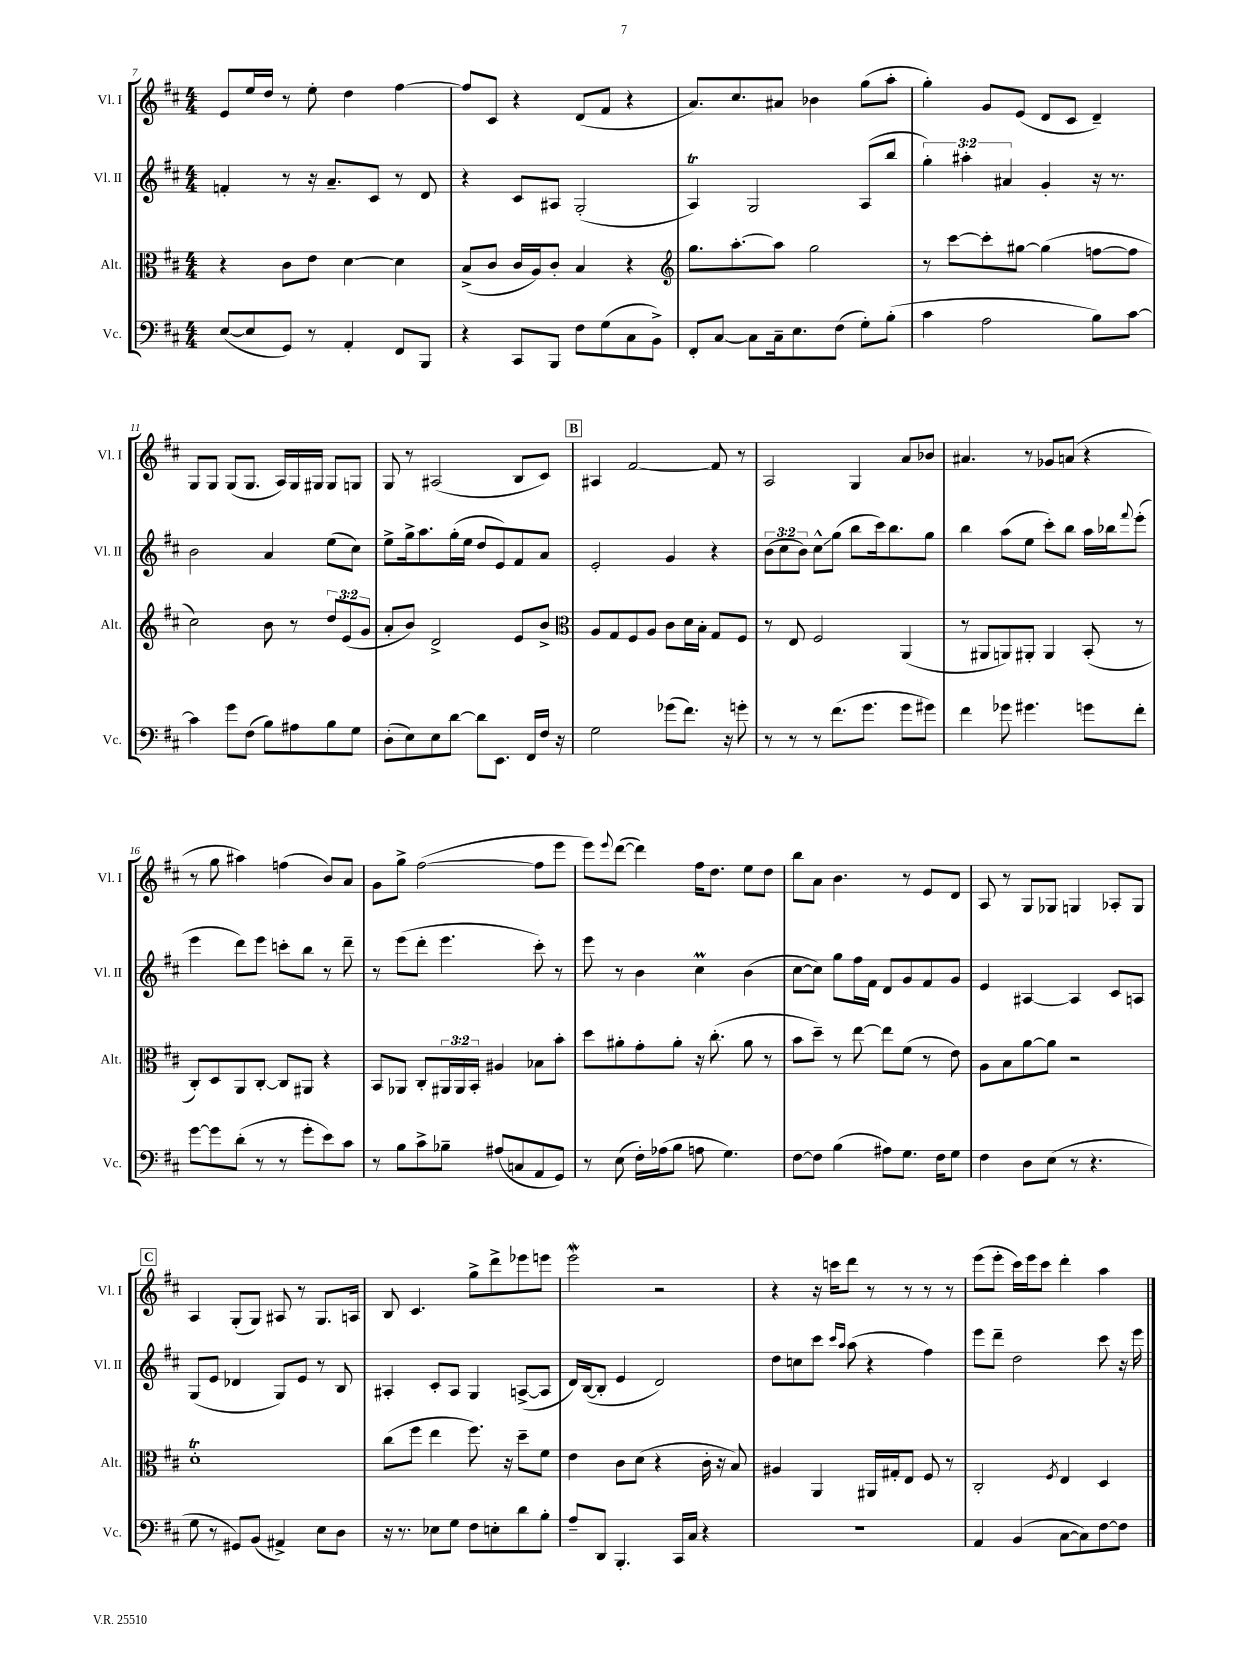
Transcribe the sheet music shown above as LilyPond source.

<<
\new StaffGroup <<
\new Staff = "s0" \with { instrumentName = "Vl. I" shortInstrumentName = "Vl. I" } {
    \clef treble \key d \major \numericTimeSignature \time 4/4
    e'8 e''16 d''16 r8 e''8-. d''4 fis''4~ |
    fis''8 cis'8 r4 d'8( fis'8 r4 |
    a'8.) cis''8. ais'8 bes'4 g''8( a''8-. |
    g''4-.) g'8 e'8( d'8 cis'8 d'4--) |
    g8 g8 g8( g8. a16) g16 gis16 gis8 g8 |
    g8 r8 ais2( b8 cis'8) |
    \mark \markup { \box "B" } ais4 fis'2~ fis'8 r8 |
    a2 g4 a'8 bes'8 |
    ais'4. r8 ges'8 a'8( r4 |
    r8 g''8 ais''4) f''4( b'8) a'8 |
    g'8 g''8-> fis''2~( fis''8 e'''8 |
    e'''8) \appoggiatura { e'''8 } d'''8~( d'''4) fis''16 d''8. e''8 d''8 |
    b''8 a'8 b'4. r8 e'8 d'8 |
    a8 r8 g8 ges8 g4 aes8-. g8 |
    \mark \markup { \box "C" } a4 g8-.( g8) ais8 r8 g8. a16 |
    b8 cis'4. g''8-> d'''8-> ees'''8 e'''8 |
    e'''2\mordent r2 |
    r4 r16 c'''16 d'''8 r8 r8 r8 r8 |
    e'''8( e'''8-. cis'''16) e'''16 cis'''8 d'''4-. a''4 \bar "|." |
}
\new Staff = "s1" \with { instrumentName = "Vl. II" shortInstrumentName = "Vl. II" } {
    \clef treble \key d \major \numericTimeSignature \time 4/4 \override Staff.TupletNumber.text = #tuplet-number::calc-fraction-text
    f'4-. r8 r16 a'8.-- cis'8 r8 d'8 |
    r4 cis'8 ais8 g2-.( |
    a4\trill) g2 a8( b''8 |
    \tuplet 3/2 { g''4-.) ais''4-. ais'4 } g'4-. r16 r8. |
    b'2 a'4 e''8( cis''8) |
    e''8-> g''16-> a''8. g''16-.( e''16 d''8 e'8) fis'8 a'8 |
    \mark \markup { \box "B" } e'2-. g'4 r4 |
    \tuplet 3/2 { b'8( cis''8 b'8) } cis''8-^\glissando g''8( b''8 cis'''16) b''8. g''8 |
    b''4 a''8( e''8 cis'''8-.) b''8 a''16 bes''16 \appoggiatura { fis'''8 } e'''8-.( |
    e'''4 d'''8) e'''8 c'''8-. b''8 r8 d'''8-- |
    r8 e'''8( d'''8-. e'''4. cis'''8-.) r8 |
    e'''8 r8 b'4 cis''4\prall b'4( |
    cis''8~ cis''8) g''8 fis''16 fis'16 d'8 g'8 fis'8 g'8 |
    e'4 ais4~ ais4 cis'8 a8 |
    \mark \markup { \box "C" } g8( e'8 des'4 g8) e'8 r8 b8 |
    ais4-. cis'8-. ais8 g4 a8~->( a8 |
    d'16) b16~( b8-. e'4 d'2) |
    d''8 c''8 cis'''8 \grace { cis'''16 a''16 } a''8( r4 fis''4) |
    e'''8 d'''8-- d''2 cis'''8 r16 e'''16 \bar "|." |
}
\new Staff = "s2" \with { instrumentName = "Alt." shortInstrumentName = "Alt." } {
    \clef alto \key d \major \numericTimeSignature \time 4/4 \override Staff.TupletNumber.text = #tuplet-number::calc-fraction-text
    r4 cis'8 e'8 d'4~ d'4 |
    b8->( cis'8 cis'16 a16) cis'8-. b4 r4 |
    \clef treble g''8. a''8.~-. a''8 g''2 |
    r8 cis'''8~ cis'''8-. gis''8~ gis''4( f''8~ f''8 |
    cis''2) b'8 r8 \tuplet 3/2 { d''8 e'8( g'8 } |
    a'8-. b'8) d'2-> e'8 b'8-> |
    \mark \markup { \box "B" } \clef alto a8 g8 fis8 a8 cis'8 d'16 b16-. g8 fis8 |
    r8 e8 fis2 a,4( |
    r8 ais,8 a,8) ais,8-. ais,4 b,8-.( r8 |
    cis8-.) d8 a,8 cis8~-. cis8 ais,8 r4 |
    b,8 aes,8 cis8-. \tuplet 3/2 { ais,16 ais,16 b,16-. } ais4 bes8 b'8-. |
    d''8 ais'8-. g'8-. ais'8-. r16 cis''8.-.( ais'8 r8 |
    b'8 d''8--) r8 e''8~ e''8 fis'8( r8 e'8) |
    a8 b8 a'8~ a'8 r2 |
    \mark \markup { \box "C" } d'1-.\trill |
    cis''8( fis''8 e''4 fis''8.) r16 d''8-- fis'8 |
    e'4 cis'8 d'8( r4 cis'16-. r16 b8) |
    ais4 a,4 ais,16 gis16-. e8 fis8 r8 |
    cis2-. \acciaccatura { fis8 } e4 d4 \bar "|." |
}
\new Staff = "s3" \with { instrumentName = "Vc." shortInstrumentName = "Vc." } {
    \clef bass \key d \major \numericTimeSignature \time 4/4
    e8~( e8 g,8) r8 a,4-. fis,8 b,,8 |
    r4 cis,8 b,,8 fis8 g8( cis8 b,8->) |
    fis,8-. cis8~ cis8 cis16-- e8. fis8( g8-.) b8-.( |
    cis'4 a2 b8) cis'8~ |
    cis'4 g'8 fis8( b8) ais8 b8 g8 |
    d8-.( e8) e8 d'8~ d'8 e,8. fis,16 fis16 r16 |
    \mark \markup { \box "B" } g2 ges'8( fis'8.) r16 g'8-. |
    r8 r8 r8 fis'8.( g'8. g'8 gis'8) |
    fis'4 ges'8 gis'4. g'8 fis'8-. |
    g'8~ g'8 d'8-.( r8 r8 g'8-. e'8) cis'8 |
    r8 b8 cis'8-> bes8-- ais8( c8 a,8 g,8) |
    r8 e8( fis16-.) aes16( b8 a8 g4.) |
    fis8~ fis8 b4( ais8) g8. fis16 g8 |
    fis4 d8 e8( r8 r4. |
    \mark \markup { \box "C" } g8 r8 gis,8) b,8( ais,4->) e8 d8 |
    r16 r8. ees8 g8 fis8 e8-. d'8 b8-. |
    a8-- d,8 b,,4.-. cis,16 cis16 r4 |
    R1 |
    a,4 b,4( cis8~ cis8) fis8~ fis8 \bar "|." |
}
>>
>>
\layout { \context { \Score currentBarNumber = #7 } }
